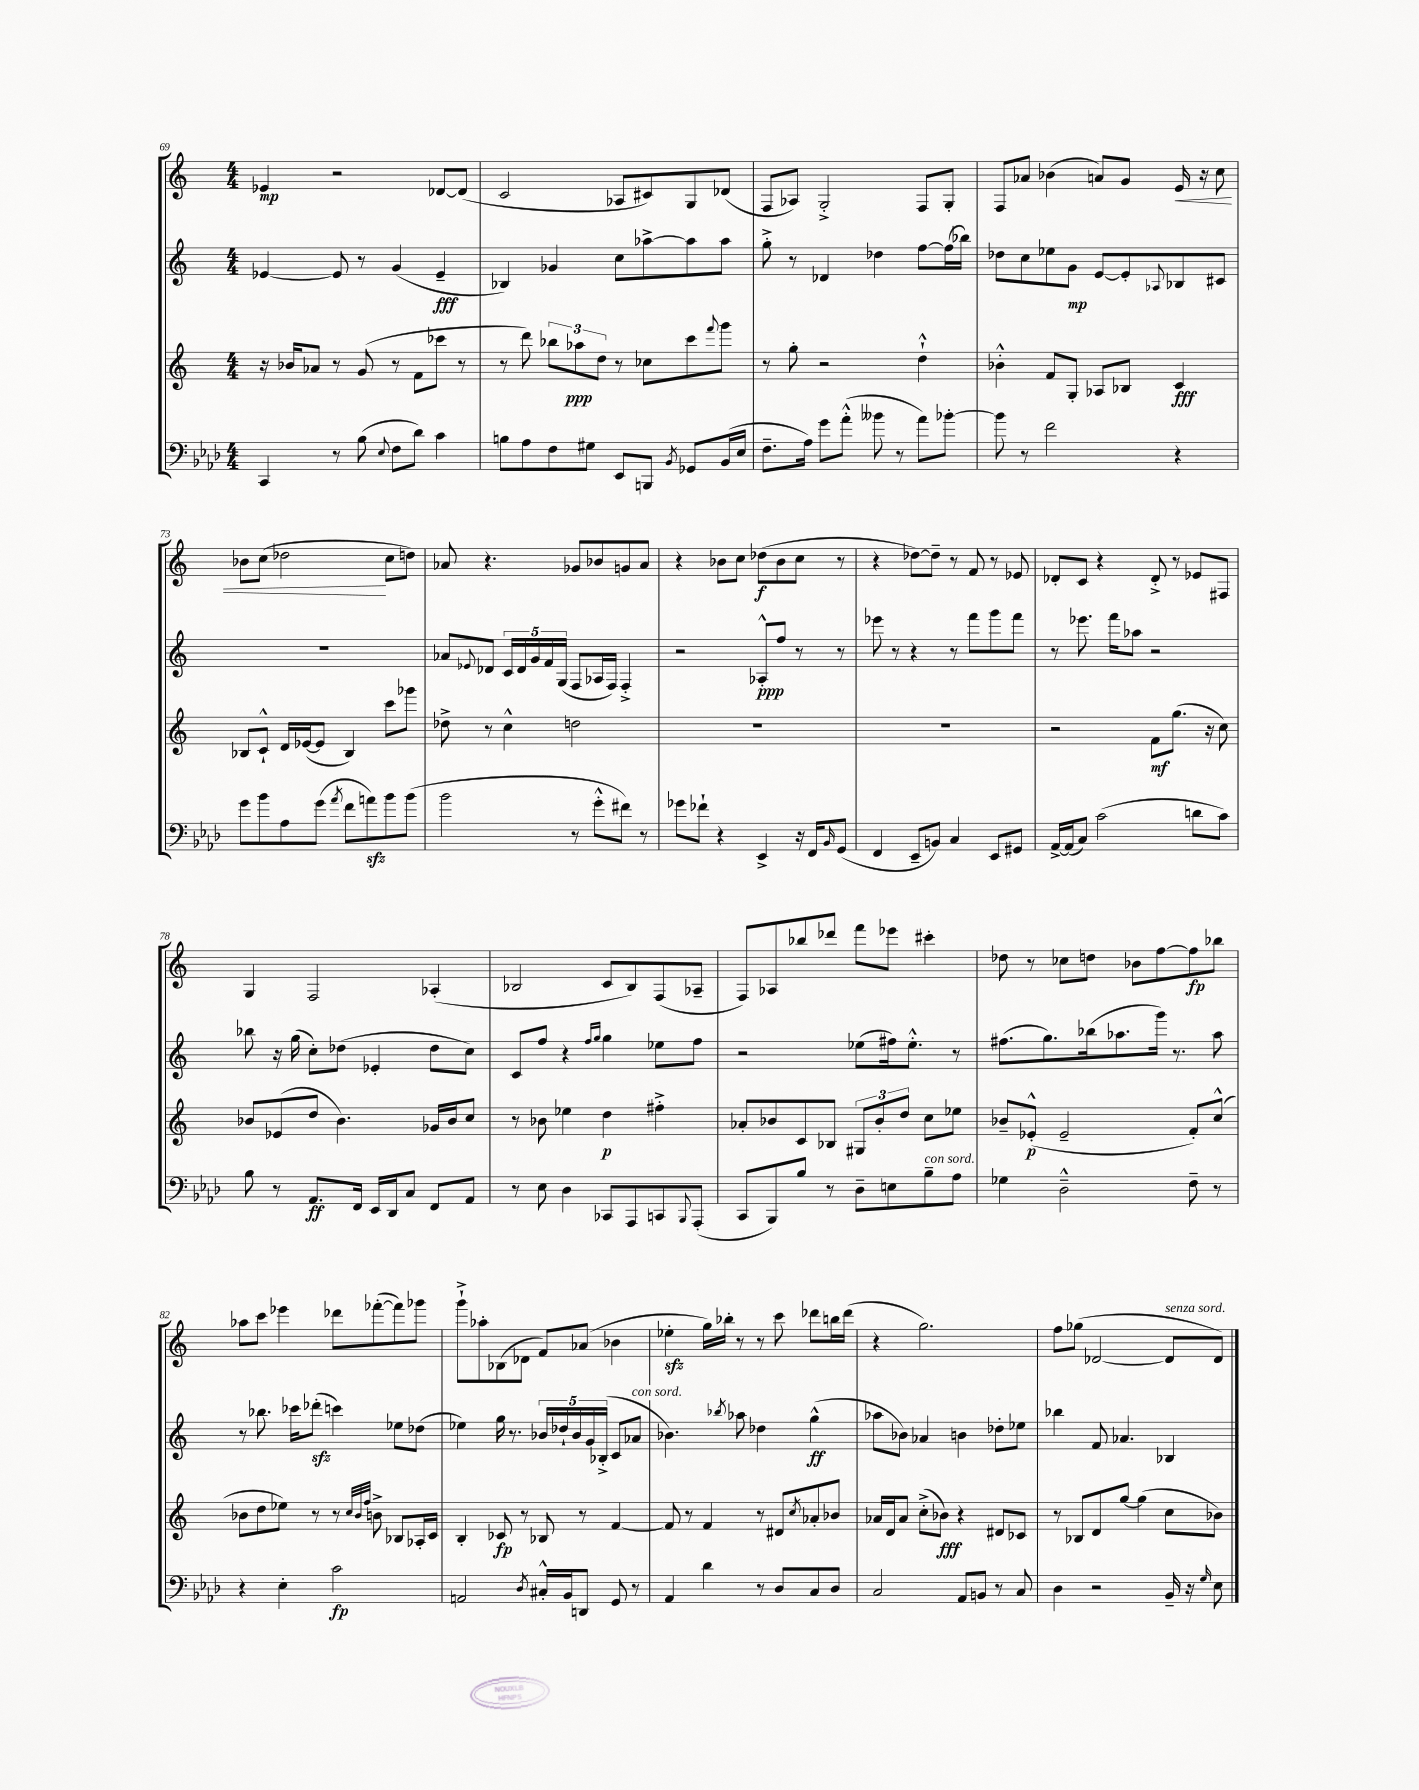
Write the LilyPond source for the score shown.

<<
\new StaffGroup <<
\new Staff = "s0" {
    \clef treble \key c \major \numericTimeSignature \time 4/4
    ees'4\mp r2 des'8~ des'8( |
    c'2 aes8 cis'8) g8 des'8( |
    f8 aes8) g2-.-> f8 g8-. |
    f8 aes'8 bes'4( a'8) g'8 e'16\< r16 c''8 |
    bes'8 c''8( des''2\! c''8 d''8) |
    aes'8 r4. ges'8 bes'8 g'8 aes'8 |
    r4 bes'8 c''8 des''8\f( bes'8 c''8 r8 |
    r4 des''8~) des''8-- r8 f'8 r8 ees'8 |
    des'8-. c'8 r4 des'8-.-> r8 ees'8 fis8 |
    g4 f2 aes4-.( |
    bes2 c'8 bes8) f8( aes8-- |
    f8) aes8 bes''8 des'''8 f'''8 ees'''8 cis'''4-. |
    des''8 r8 ces''8 d''8 bes'8 f''8~ f''8\fp bes''8 |
    aes''8 c'''8 ees'''4 des'''8 fes'''8~-.( fes'''8) ges'''8 |
    g'''8-!-> aes''8-. bes8( des'8 f'8) aes'8( bes'4 |
    ees''4-.\sfz g''16) bes''16-. r8 r8 c'''8 des'''8 b''16 des'''16( |
    r4 g''2.) |
    f''8 ges''8( des'2~ des'8^\markup { \italic "senza sord." } des'8) \bar "|." |
}
\new Staff = "s1" {
    \clef treble \key c \major \numericTimeSignature \time 4/4
    ees'4~ ees'8 r8 g'4( ees'4--\fff |
    bes4) ges'4 c''8 aes''8~-> aes''8 aes''8 |
    g''8-.-> r8 des'4 des''4 f''8~ f''16( bes''16) |
    des''8 c''8 ees''8 g'8\mp e'8~ e'8-. \appoggiatura { aes8 } bes8 cis'8 |
    R1 |
    aes'8 \appoggiatura { ees'8 } des'8 \tuplet 5/4 { c'16 des'16 g'16 f'16 g16( } f8 aes16 f16) f4-.-> |
    r2 aes8-.-^\ppp f''8 r8 r8 |
    ees'''8 r8 r4 r8 f'''8 g'''8 f'''8 |
    r8 ees'''8. f'''16 aes''8 r2 |
    bes''8 r16 g''16( c''8-.) des''8( ees'4-. des''8 c''8) |
    c'8 f''8 r4 \grace { f''16 g''16 } g''4 ees''8 f''8 |
    r2 ees''8( fis''16) ees''8.-.-^ r8 |
    fis''8.( g''8.) bes''16( aes''8. g'''16) r8. aes''8 |
    r8 bes''8. ces'''16 des'''8-.\sfz( c'''4) ees''8 des''8( |
    ees''4) g''16 r8. \tuplet 5/4 { bes'16 des''16-! bes'16 g'16 bes16-.->( } c'8 aes'8^\markup { \italic "con sord." } |
    bes'4.) \acciaccatura { bes''8 } aes''8 des''4 g''4-^\ff( |
    aes''8 bes'8) aes'4 b'4 des''8-. ees''8 |
    bes''4 f'8 aes'4. bes4 \bar "|." |
}
\new Staff = "s2" {
    \clef treble \key c \major \numericTimeSignature \time 4/4
    r16 bes'16 aes'8 r8 g'8( r8 f'8 ces'''8 r8 |
    r8 d'''8) \tuplet 3/2 { bes''8 aes''8\ppp d''8 } r8 ces''8 c'''8 \appoggiatura { f'''8 } g'''8 |
    r8 g''8-. r2 d''4-!-^ |
    bes'4-.-^ f'8 g8-. aes8 bes8 c'4\fff |
    bes8 c'8-!-^ d'16 ees'16~( ees'8 bes4) c'''8 ges'''8 |
    des''8-> r8 c''4-^ d''2 |
    R1 |
    R1 |
    r2 f'8\mf g''8.( r16 c''8) |
    bes'8 ees'8( d''8 bes'4.) ges'16 bes'16 c''8 |
    r8 bes'8 ees''4 d''4\p fis''4-.-> |
    aes'8-. bes'8 c'8 bes8 \tuplet 3/2 { gis8 bes'8-. d''8 } c''8 ees''8 |
    bes'8-- ees'8-.-^\p( ees'2-- f'8-.) c''8-^( |
    bes'8 d''8 ees''8) r8 r8 \grace { c''32 bes'32 f''32 } b'8-> bes8 aes16-. c'16 |
    b4-. ces'8\fp r8 bes8 r8 f'4~ |
    f'8 r8 f'4 r8 dis'8 \acciaccatura { c''8 } aes'8-. bes'8 |
    aes'16 d'16 aes'8 c''8-.->( bes'8\fff) r4 dis'8 ces'8 |
    r8 bes8 d'8 g''8~ g''4( c''8 bes'8) \bar "|." |
}
\new Staff = "s3" {
    \clef bass \key aes \major \numericTimeSignature \time 4/4
    c,4 r8 bes8( \appoggiatura { ees8 } f8 des'8) c'4 |
    b8 aes8 f8 gis8 ees,8 b,,8 \acciaccatura { bes,8 } ges,8 bes,16( ees16 |
    f8.-- aes16) g'8 aes'8-.-^( beses'8 r8 aes'8) bes'8~-. |
    bes'8 r8 f'2 r4 |
    g'8 bes'8 aes8 g'8( \acciaccatura { aes'8 } f'8 a'8\sfz) bes'8 bes'8( |
    bes'2 r8 g'8-.-^ fis'8) r8 |
    ges'8 fes'8-! r4 ees,4-> r16 f,16 \grace { bes,16 } g,8( |
    f,4 ees,8-- b,8) c4 ees,8 gis,8 |
    aes,16~-> aes,16( c8) c'2( d'8 c'8) |
    bes8 r8 aes,8.\ff f,16 ees,16 des,16 c8 f,8 aes,8 |
    r8 ees8 des4 ces,8 aes,,8 c,8 \appoggiatura { bes,,8 } aes,,8-.( |
    c,8 bes,,8) bes8 r8 des8-- e8 bes8--^\markup { \italic "con sord." } aes8 |
    ges4 des2---^ f8-- r8 |
    r4 ees4-. c'2\fp |
    a,2 \acciaccatura { des8 } cis16-.-^ bes,16 d,8 g,8 r8 |
    aes,4 des'4 r8 des8 c8 des8 |
    c2 aes,8 b,8 r8 c8 |
    des4 r2 bes,16-- r16 \grace { g16 } ees8 \bar "|." |
}
>>
>>
\layout { \context { \Score currentBarNumber = #69 } }
